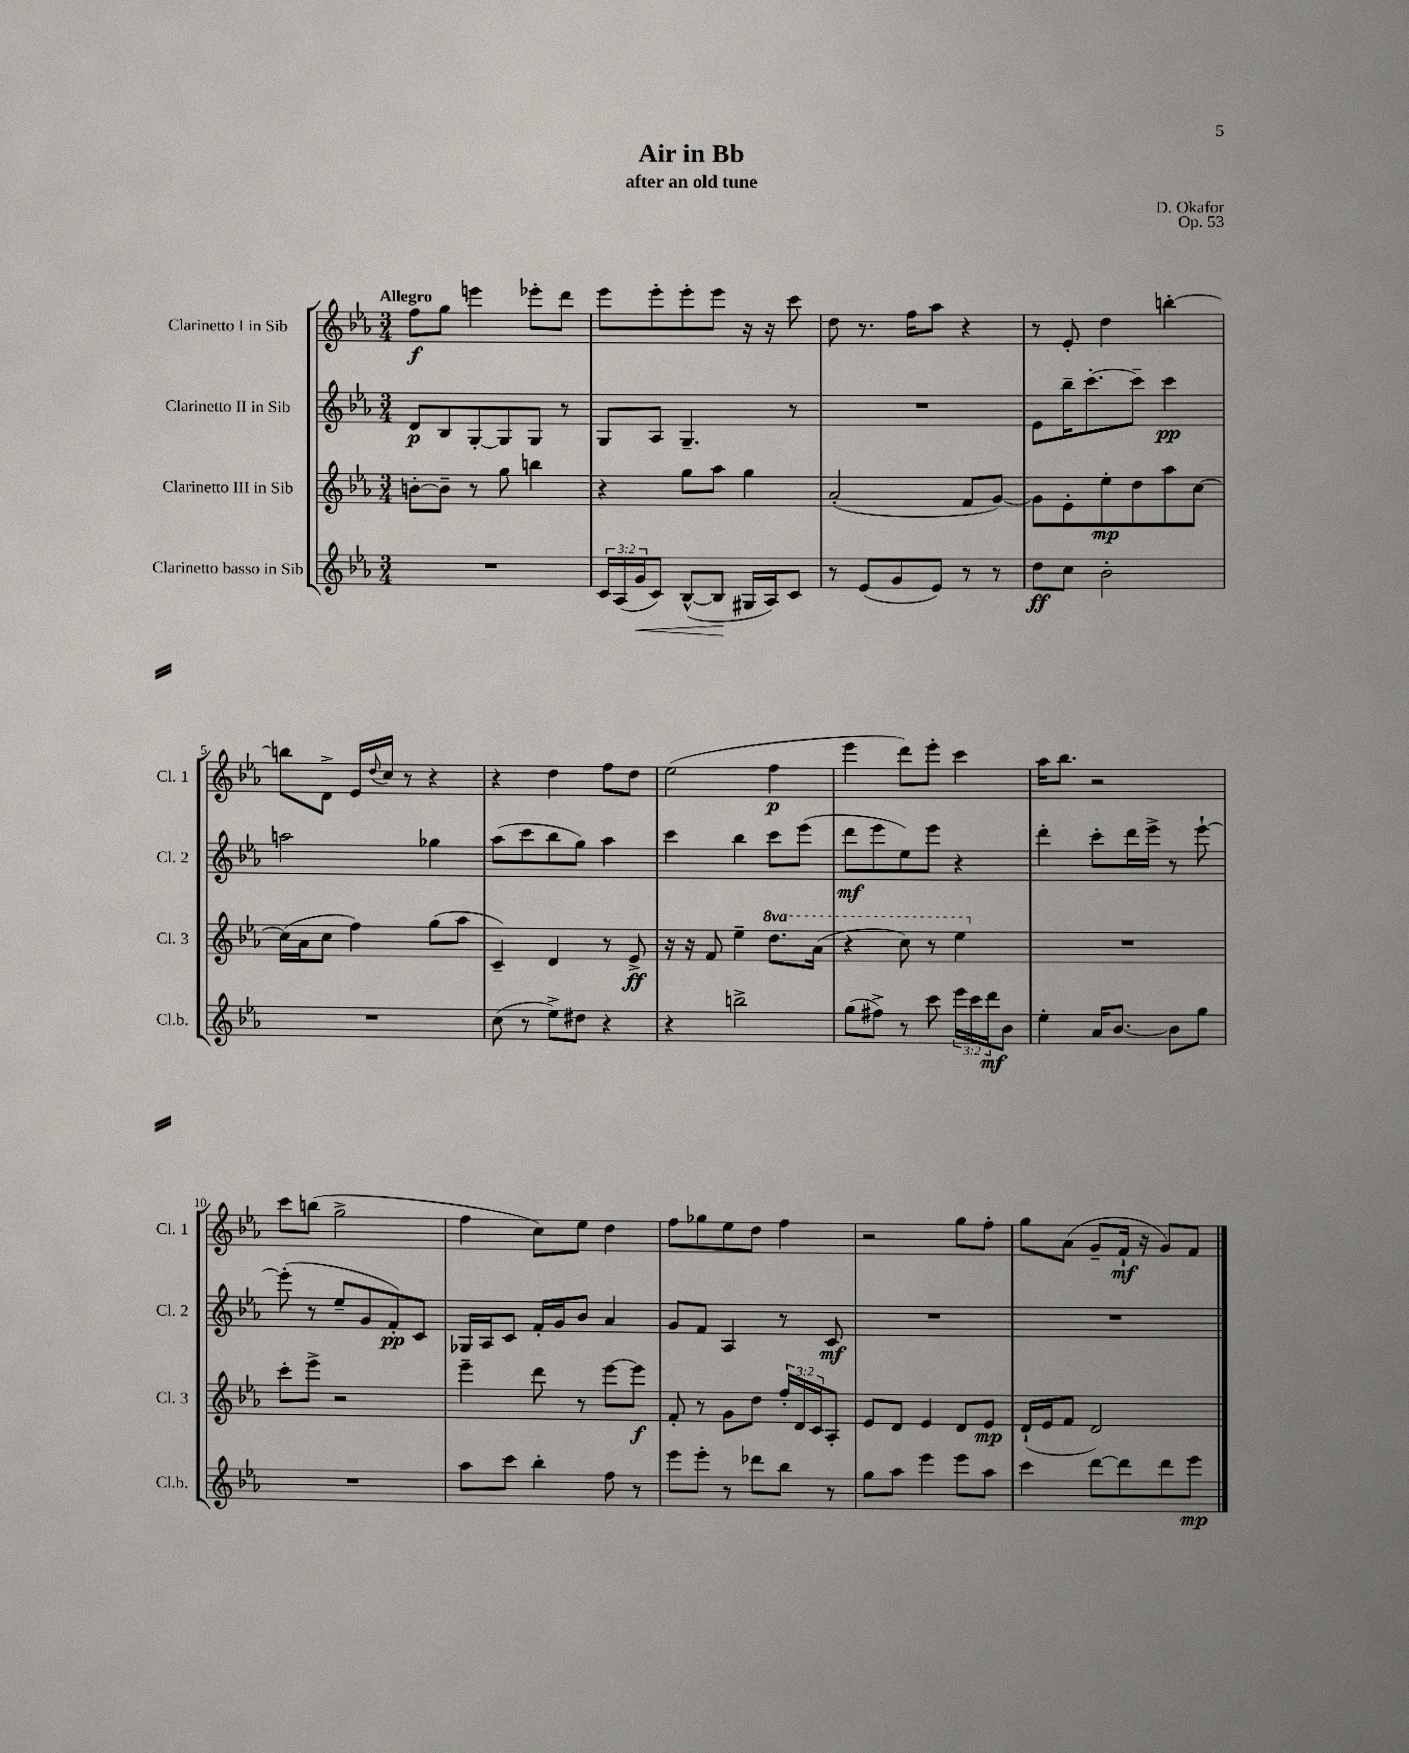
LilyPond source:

\header { title = "Air in Bb" composer = "D. Okafor" subtitle = "after an old tune" opus = "Op. 53" }
<<
\new StaffGroup <<
\new Staff = "s0" \with { instrumentName = "Clarinetto I in Sib" shortInstrumentName = "Cl. 1" } {
    \clef treble \key ees \major \numericTimeSignature \time 3/4 \tempo "Allegro"
    f''8\f g''8 e'''4 ees'''8-. d'''8 |
    ees'''8 ees'''8-. ees'''8-. ees'''8 r16 r16 c'''8 |
    d''8 r8. f''16 aes''8 r4 |
    r8 ees'8-. d''4 b''4~-. |
    b''8 d'8-> ees'16 \appoggiatura { d''8 } c''16 r8 r4 |
    r4 d''4 f''8 d''8 |
    ees''2( f''4\p |
    ees'''4 d'''8) ees'''8-. c'''4 |
    aes''16 bes''8. r2 |
    c'''8 b''8( g''2-> |
    f''4 c''8) ees''8 d''4 |
    f''8 ges''8 ees''8 d''8 f''4 |
    r2 g''8 f''8-. |
    g''8 aes'8( g'8-- f'16-!\mf r16 g'8) f'8 \bar "|." |
}
\new Staff = "s1" \with { instrumentName = "Clarinetto II in Sib" shortInstrumentName = "Cl. 2" } {
    \clef treble \key ees \major \numericTimeSignature \time 3/4
    d'8\p bes8 g8~-. g8 g8 r8 |
    g8 aes8 g4.-- r8 |
    R2. |
    ees'8 bes''16-- c'''8.~-. c'''8-- c'''4\pp |
    a''2 ges''4 |
    aes''8( c'''8 bes''8 g''8) aes''4 |
    c'''4 bes''4 c'''8 ees'''8( |
    d'''8\mf ees'''8 ees''8) ees'''8 r4 |
    d'''4-. c'''8-. d'''16 ees'''16-> r8 ees'''8~-! |
    ees'''8-.( r8 ees''8-- g'8 f'8-.\pp) c'8 |
    ges16 aes16 c'8 f'16-. g'16 bes'8 aes'4 |
    g'8 f'8 aes4 r8 c'8\mf |
    R2. |
    R2. \bar "|." |
}
\new Staff = "s2" \with { instrumentName = "Clarinetto III in Sib" shortInstrumentName = "Cl. 3" } {
    \clef treble \key ees \major \numericTimeSignature \time 3/4 \override Staff.TupletNumber.text = #tuplet-number::calc-fraction-text \set Staff.ottavationMarkups = #ottavation-simple-ordinals
    b'8~-. b'8-- r8 g''8 b''4 |
    r4 g''8 aes''8 g''4 |
    aes'2-.( f'8 g'8~) |
    g'8 ees'8-. ees''8-.\mp d''8 aes''8 c''8~ |
    c''16( aes'16 c''8 f''4) g''8( aes''8 |
    c'4--) d'4 r8 ees'8->\ff |
    r16 r16 f'8 ees''4-- \ottava #1 d'''8. aes''16( |
    r4 c'''8) r8 ees'''4 \ottava #0 |
    R2. |
    c'''8-. ees'''8-> r2 |
    ees'''4-- d'''8 r8 ees'''8~ ees'''8\f |
    f'8-. r8 g'8 d''8 \tuplet 3/2 { f''16-. d'16 c'16 } aes8-. |
    ees'8 d'8 ees'4 d'8 ees'8\mp |
    d'16-!( ees'16 f'8 d'2) \bar "|." |
}
\new Staff = "s3" \with { instrumentName = "Clarinetto basso in Sib" shortInstrumentName = "Cl.b." } {
    \clef treble \key ees \major \numericTimeSignature \time 3/4 \override Staff.TupletNumber.text = #tuplet-number::calc-fraction-text
    R2. |
    \tuplet 3/2 { c'16 aes16( g'16\< } c'8) bes8~-^( bes8\! gis16 aes16) c'8 |
    r8 ees'8( g'8 ees'8) r8 r8 |
    d''8\ff c''8 bes'2-. |
    R2. |
    c''8( r8 ees''8->) dis''8 r4 |
    r4 b''2-> |
    g''8( fis''8->) r8 c'''8 \tuplet 3/2 { ees'''16 c'''16 d'''16\mf } bes'8 |
    ees''4-. aes'16 bes'8.~ bes'8 g''8 |
    R2. |
    aes''8 c'''8 bes''4-. f''8 r8 |
    ees'''8 ees'''8-. r8 des'''8 bes''8 r8 |
    g''8 aes''8 ees'''4 ees'''8 aes''8 |
    c'''4 d'''8~ d'''8 d'''8 ees'''8\mp \bar "|." |
}
>>
>>
